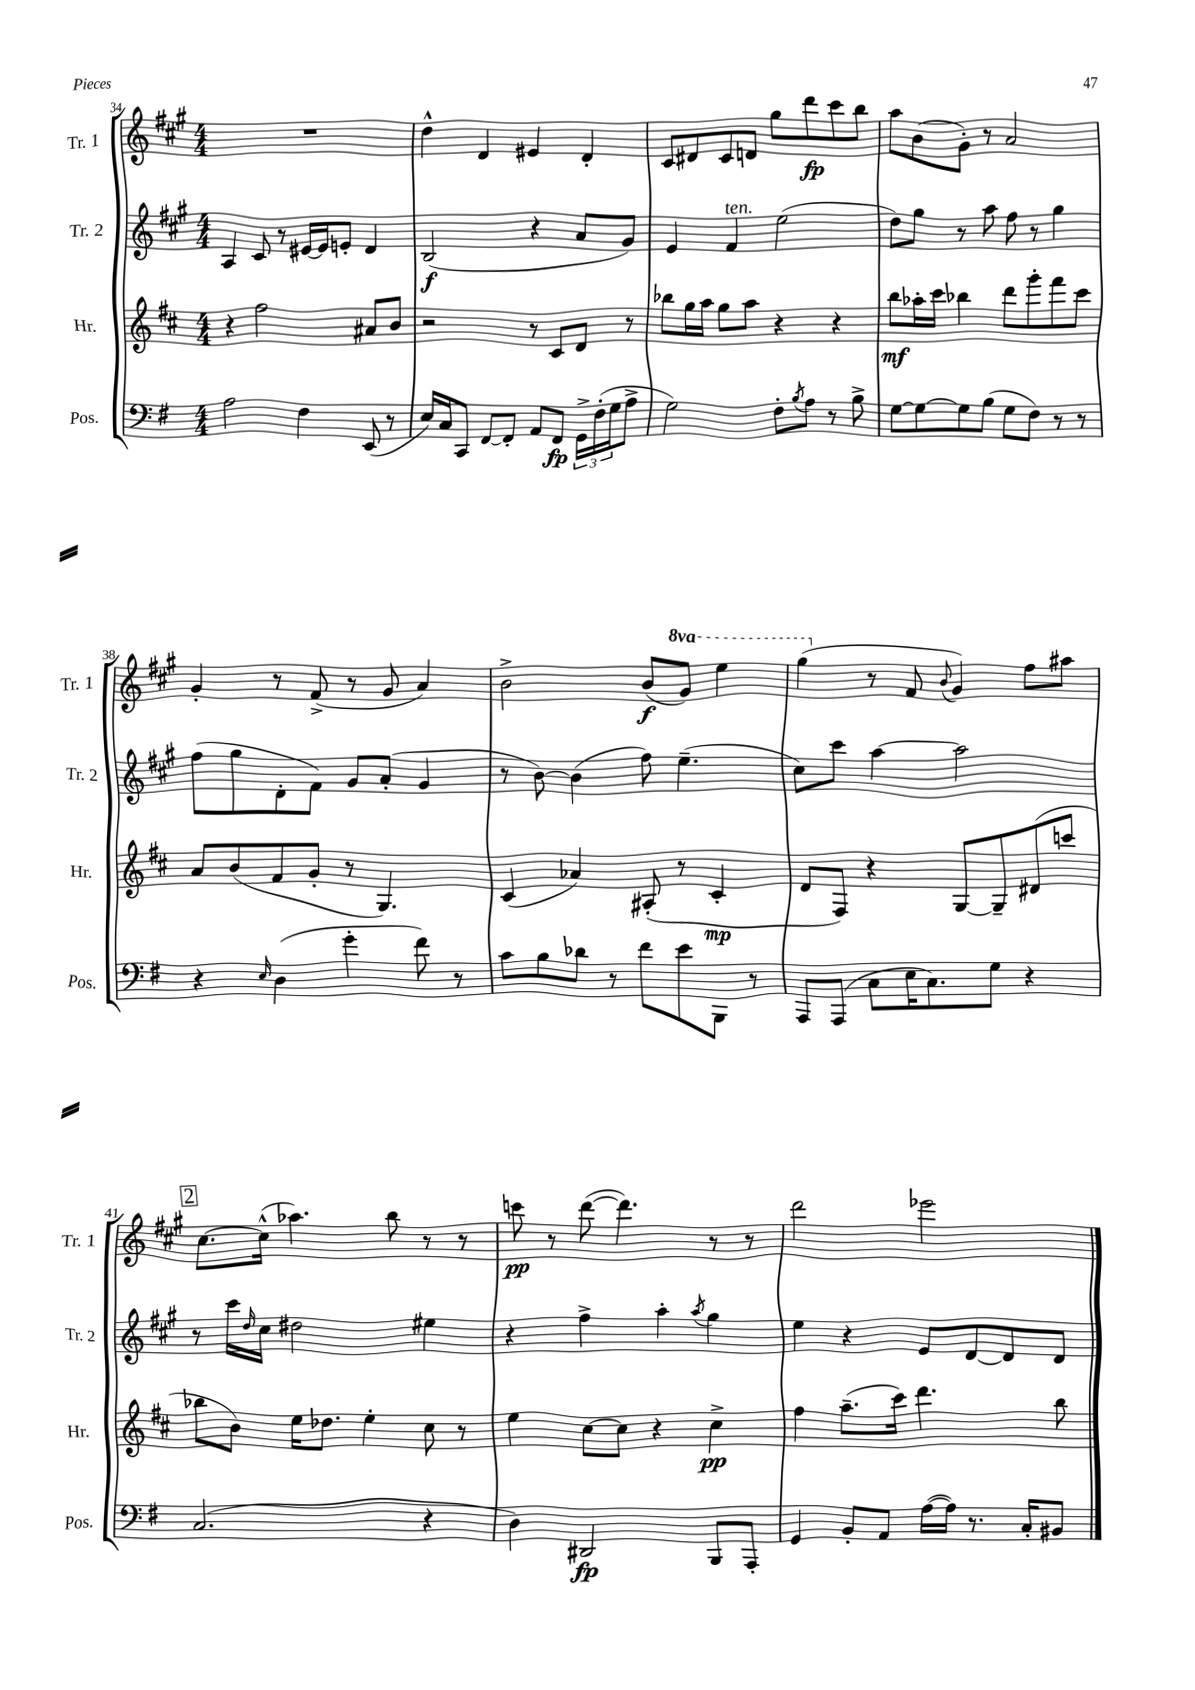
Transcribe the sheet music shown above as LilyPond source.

<<
\new StaffGroup <<
\new Staff = "s0" \with { instrumentName = "Tr. 1" shortInstrumentName = "Tr. 1" } {
    \clef treble \key a \major \numericTimeSignature \time 4/4 \set Staff.ottavationMarkups = #ottavation-simple-ordinals
    R1 |
    d''4-^ d'4 eis'4 d'4-. |
    cis'8 dis'8 cis'8 d'8 gis''8 d'''8\fp cis'''8 b''8 |
    a''8 b'8( gis'8-.) r8 a'2 |
    gis'4-. r8 fis'8->( r8 gis'8 a'4) |
    b'2-> b'8\f( \ottava #1 gis''8) e'''4 |
    gis'''4( \ottava #0 r8 fis'8 \appoggiatura { b'8 } gis'4) fis''8 ais''8 |
    \mark \markup { \box "2" } cis''8.~ cis''16-^( aes''4.) b''8 r8 r8 |
    c'''8\pp r8 d'''8~( d'''4.) r8 r8 |
    d'''2 ees'''2 \bar "|." |
}
\new Staff = "s1" \with { instrumentName = "Tr. 2" shortInstrumentName = "Tr. 2" } {
    \clef treble \key a \major \numericTimeSignature \time 4/4
    a4 cis'8 r8 eis'16~ eis'16 e'8-. d'4 |
    b2\f( r4 a'8 gis'8) |
    e'4 fis'4^\markup { \italic "ten." } e''2( |
    d''8) gis''8 r8 a''8 fis''8 r8 gis''4 |
    fis''8( gis''8 d'8-. fis'8) gis'8 a'8-.( gis'4 |
    r8 b'8~) b'4( fis''8) e''4.--( |
    cis''8) cis'''8 a''4~ a''2 |
    \mark \markup { \box "2" } r8 cis'''16 \grace { d''16 } cis''16 dis''2 eis''4 |
    r4 fis''4-> a''4-. \acciaccatura { a''8 } gis''4 |
    e''4 r4 e'8 d'8~ d'8 d'8 \bar "|." |
}
\new Staff = "s2" \with { instrumentName = "Hr." shortInstrumentName = "Hr." } {
    \clef treble \key d \major \numericTimeSignature \time 4/4
    r4 fis''2 ais'8 b'8 |
    r2 r8 cis'8 d'8 r8 |
    bes''8 g''16 a''16 g''8 a''8 r4 r4 |
    b''8\mf aes''16-. cis'''16 bes''4 d'''8 g'''8-. fis'''8 cis'''8 |
    a'8 b'8( fis'8 g'8-. r8 g4.) |
    cis'4( aes'4) ais8-.( r8 cis'4-.\mp |
    d'8 fis8) r4 g8~ g8-- dis'8( c'''8 |
    \mark \markup { \box "2" } bes''8 b'8) e''16 des''8. e''4-. cis''8 r8 |
    e''4 cis''8~ cis''8 r4 cis''4->\pp |
    fis''4 a''8.--( cis'''16) d'''4. b''8 \bar "|." |
}
\new Staff = "s3" \with { instrumentName = "Pos." shortInstrumentName = "Pos." } {
    \clef bass \key g \major \numericTimeSignature \time 4/4
    a2 fis4 e,8( r8 |
    e16) c16 c,8 fis,8~ fis,8-. a,8 fis,8\fp \tuplet 3/2 { g,16-> fis16-.( g16 } a8-> |
    g2) fis8-. \acciaccatura { b8 } a8 r8 b8-> |
    g8~ g8~ g8 b8( g8 fis8) r8 r8 |
    r4 \grace { e16 } d4( g'4-. fis'8) r8 |
    c'8 b8 des'8 r8 fis'8 e'8 b,,8 r8 |
    a,,8 a,,8( c8 e16 c8.) g8 r4 |
    \mark \markup { \box "2" } c2.( r4 |
    d4) dis,2\fp b,,8 a,,8-. |
    g,4 b,8-. a,8 a16~( a16) r8. c16-. bis,8 \bar "|." |
}
>>
>>
\layout { \context { \Score currentBarNumber = #34 } }
